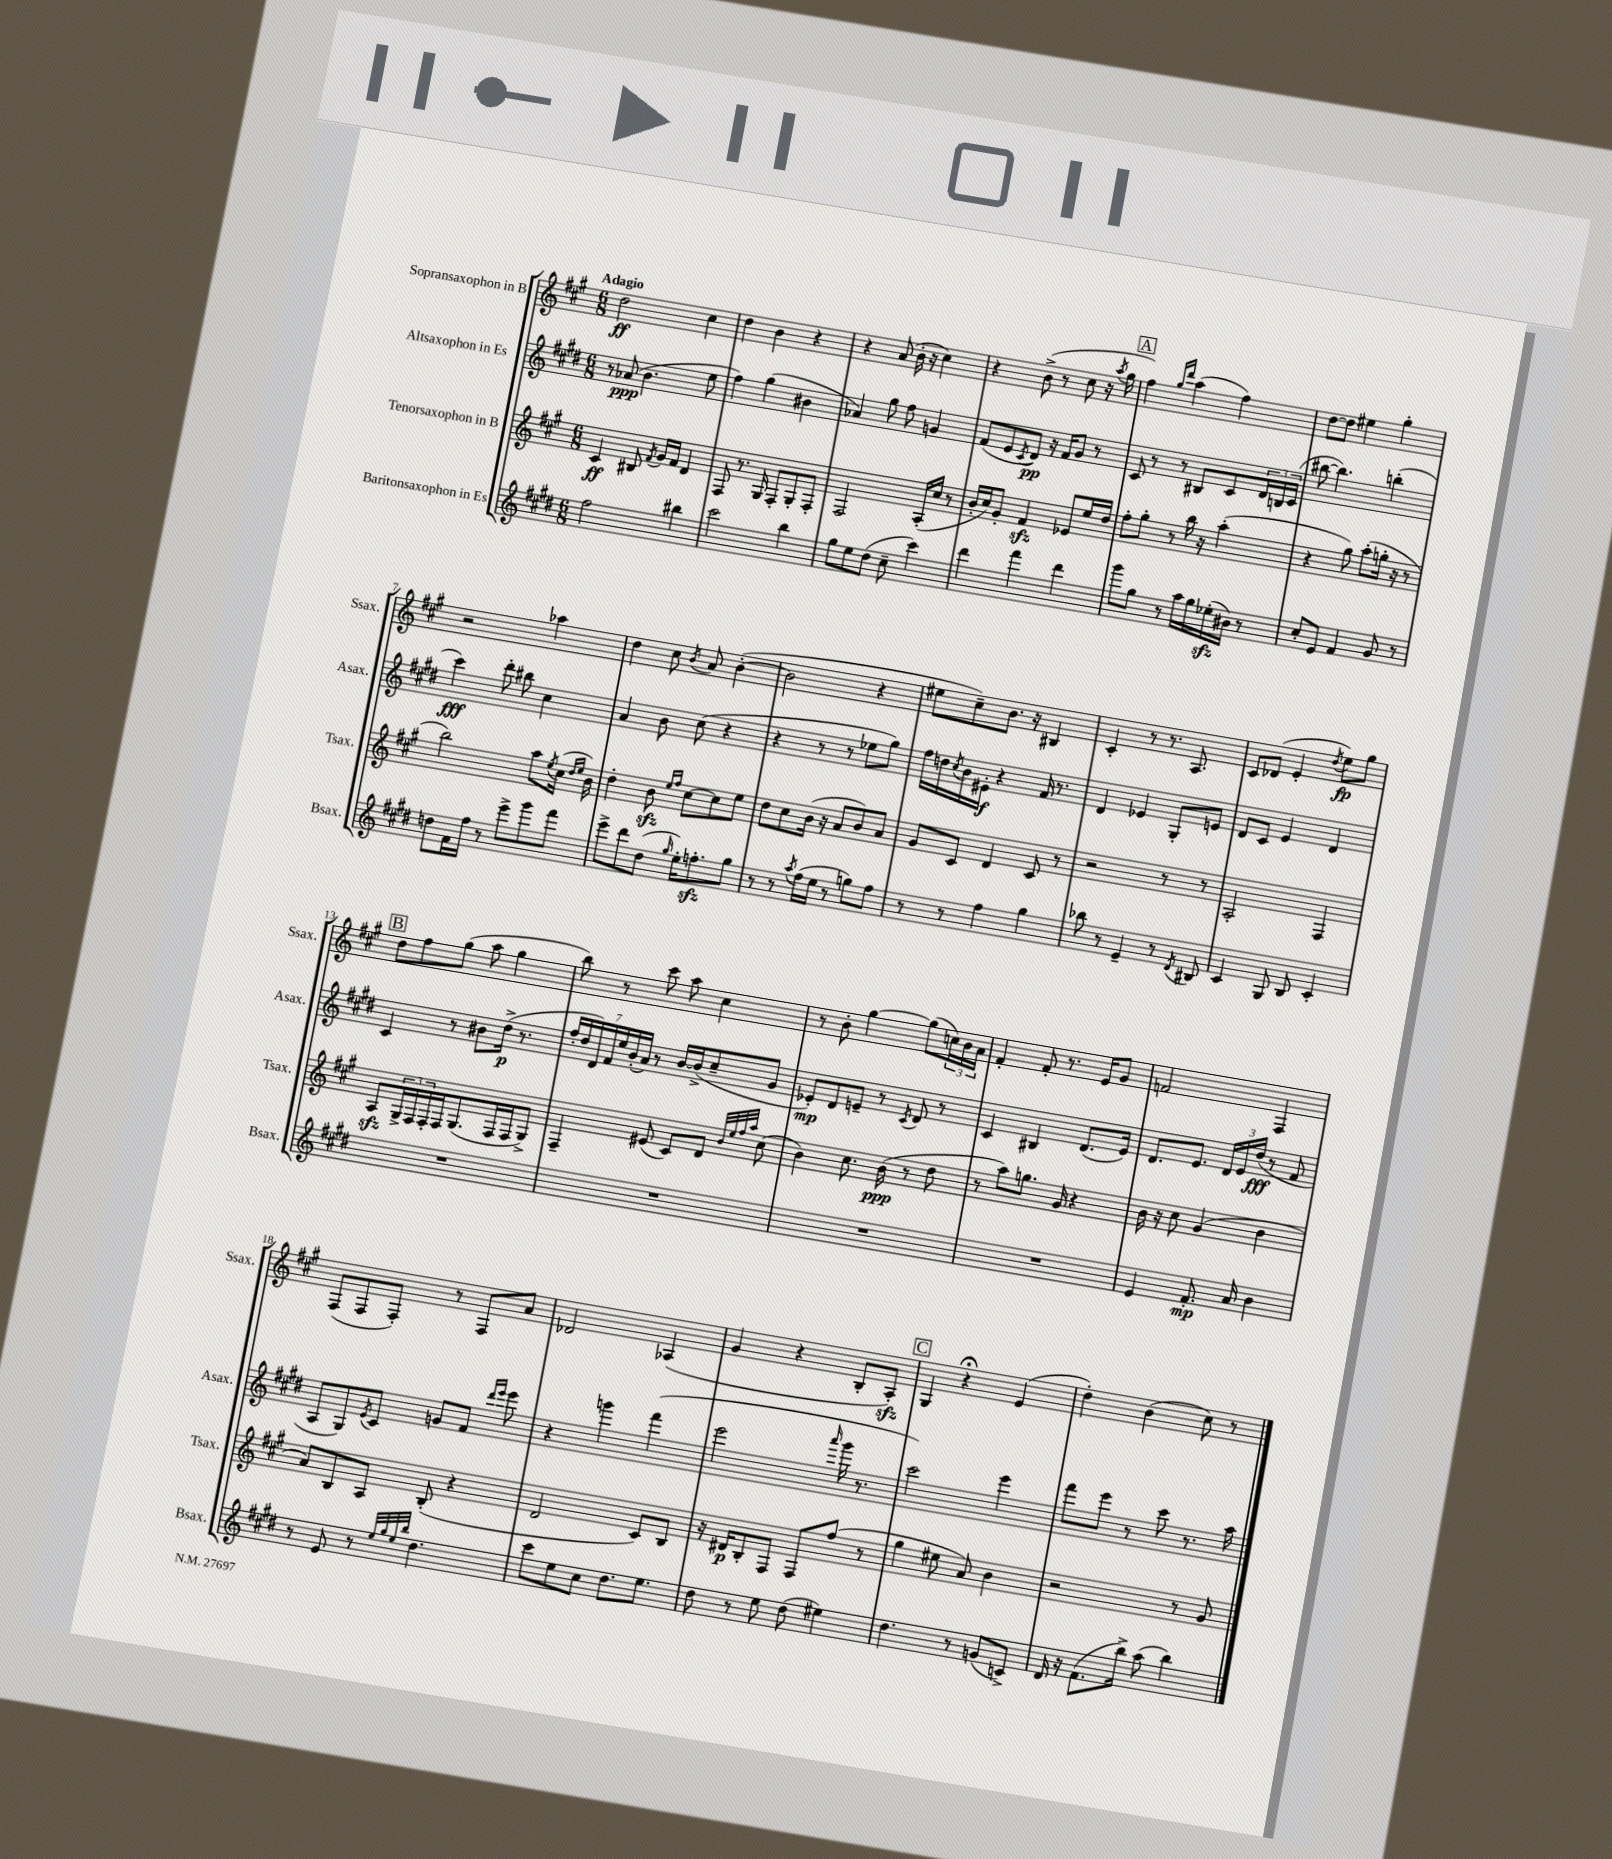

**kern	**dynam	**kern	**dynam	**kern	**dynam	**kern	**dynam
*part4	*part4	*part3	*part3	*part2	*part2	*part1	*part1
*staff4	*staff4	*staff3	*staff3	*staff2	*staff2	*staff1	*staff1
*I"Baritonsaxophon in Es	*	*I"Tenorsaxophon in B	*	*I"Altsaxophon in Es	*	*I"Sopransaxophon in B	*
*I'Bsax.	*	*I'Tsax.	*	*I'Asax.	*	*I'Ssax.	*
*clefG2	*	*clefG2	*	*clefG2	*	*clefG2	*
*k[f#c#g#d#]	*	*k[f#c#g#]	*	*k[f#c#g#d#]	*	*k[f#c#g#]	*
*M6/8	*	*M6/8	*	*M6/8	*	*M6/8	*
=1	=1	=1	=1	=1	=1	=1	=1
!	!	!	!	!	!	!LO:TX:a:B:t=Adagio	!
2ff#\	.	4c#/	ff	8r	.	2dd\	ff
.	.	.	.	(8a-X/	ppp	.	.
.	.	8B#X/	.	4.b\	.	.	.
.	.	8qf#/	.	.	.	.	.
.	.	16g#/LL	.	.	.	.	.
.	.	16f#/JJ	.	.	.	.	.
4bb#X\	.	4d/	.	.	.	4cc#\	.
.	.	.	.	8ee\	.	.	.
=2	=2	=2	=2	=2	=2	=2	=2
2ccc#\	.	8F#/	.	4ff#\)	.	4dd\	.
.	.	8.r	.	.	.	.	.
.	.	.	.	(4gg#\	.	4b\	.
.	.	16G#/	.	.	.	.	.
.	.	8F#'/L	.	.	.	.	.
4bb\	.	8G#'/	.	4b#X\	.	4r	.
.	.	8F#'/J	.	.	.	.	.
=3	=3	=3	=3	=3	=3	=3	=3
8gg#\L	.	2F#/	.	4a-X/)	.	4r	.
8ee\	.	.	.	.	.	.	.
(8dd#\J	.	.	.	8gg#\	.	(8a/	.
8cc#~\	.	.	.	8ff#\	.	16b'\	.
.	.	.	.	.	.	16r	.
4ccc#\)	.	(16A'/LL	.	4gn/	.	4cc#\)	.
.	.	16cc#/JJ	.	.	.	.	.
.	.	8r	.	.	.	.	.
=4	=4	=4	=4	=4	=4	=4	=4
4ddd#\	.	16b'/LL	.	(8f#/L	.	4r	.
.	.	16cc#/J)	.	.	.	.	.
.	.	8g#'/J	.	8e/	.	.	.
.	.	.	.	8qc#/	.	.	.
4fff#\	.	4f#zz/	.	8d#/J)	pp	(8b^\	.
.	.	.	.	16r	.	8r	.
.	.	.	.	16f#/KL	.	.	.
4ddd#\	.	8e-X/L	.	8g#/J	.	8cc#\	.
.	.	16ee/L	.	8r	.	16r	.
.	.	.	.	.	.	8qaa/	.
.	.	16dd/JJ	.	.	.	16gg#\	.
!!LO:REH:place=s1:t=A
=5	=5	=5	=5	=5	=5	=5	=5
8ggg#\L	.	8ff#'\L	.	8c#/	.	4ff#\)	.
8gg#\J	.	8gg#'\J	.	8r	.	.	.
.	.	.	.	.	.	16qqgg#/LL	.
.	.	.	.	.	.	16qqddd/JJ	.
8r	.	8r	.	8r	.	(4aa\	.
16aa\LL	.	16bb\	.	8B#X/L	.	.	.
16gg#\	.	16r	.	.	.	.	.
(16ee-Xzz'\	.	(4aa'\	.	8c#/	.	4ff#\)	.
16b#X\JJ)	.	.	.	.	.	.	.
8r	.	.	.	24d#/L	.	.	.
.	.	.	.	24Bn/	.	.	.
.	.	.	.	(24c#/JJ	.	.	.
=6	=6	=6	=6	=6	=6	=6	=6
8cc#'/L	.	4r	.	[8bb#X\	.	[8dd\L	.
8e/J	.	.	.	4.bb#\])	.	8dd\J]	.
4f#/	.	8gg#\)	.	.	.	4ee#X\	.
.	.	(8aa'\L	.	.	.	.	.
8g#/	.	16ggn'\Jk	.	(4bbn'\	.	4gg#'\	.
.	.	16r	.	.	.	.	.
8r	.	8r	.	.	.	.	.
!!LO:LB:g=z
=7	=7	=7	=7	=7	=7	=7	=7
8ddn\L	.	2bb\)	.	4ccc#\)	fff	2r	.
16f#\L	.	.	.	.	.	.	.
16ff#\JJ	.	.	.	.	.	.	.
8r	.	.	.	8ddd#'\	.	.	.
8eee^\L	.	.	.	8bb#X\	.	.	.
8ggg#\	.	8aa\L	.	4cc#\	.	4aa-X\	.
.	.	8qee/	.	.	.	.	.
8fff#\J	.	(16cc#\Jk	.	.	.	.	.
.	.	16qqdd/LL	.	.	.	.	.
.	.	16qqee/JJ	.	.	.	.	.
.	.	16b\)	.	.	.	.	.
=8	=8	=8	=8	=8	=8	=8	=8
8eee^\L	.	4dd'\	.	4a/	.	4dd\	.
8ddd#\	.	.	.	.	.	.	.
(8dd#\J	.	8bzz\	.	8b\	.	8cc#\	.
.	.	16qqee/LL	.	.	.	.	.
16qqgg#/	.	16qqff#/JJ	.	.	.	8qb/	.
16ee'\KL)	.	[8cc#\L	.	(8cc#\	.	8a/	.
8.ffnzz'\	.	.	.	.	.	.	.
.	.	8cc#\]	.	4r	.	([4b'\	.
8gg#\J	.	8ee\J	.	.	.	.	.
=9	=9	=9	=9	=9	=9	=9	=9
8r	.	8dd\L	.	4r	.	2b\]	.
8r	.	8cc#\	.	.	.	.	.
8qaa/	.	.	.	.	.	.	.
(16ff#\LL	.	(16b\Jk	.	8r	.	.	.
16ee\JJ	.	16r	.	.	.	.	.
8r	.	8a/L	.	8r	.	.	.
8ggn\L)	.	8b/)	.	8ee-X\L	.	4r	.
8ff#\J	.	8a/J	.	8gg#\J)	.	.	.
=10	=10	=10	=10	=10	=10	=10	=10
8r	.	8g#/L	.	16ff#\LL	.	8ee#X\L	.
.	.	.	.	16ddn\	.	.	.
.	.	.	.	8qcc#/	.	.	.
8r	.	8c#/J	.	16b\	.	8cc#~\)	.
.	.	.	.	16e#X'\JJ	f	.	.
4ff#\	.	4d/	.	4r	.	8.b\J	.
.	.	.	.	.	.	16r	.
4gg#\	.	8c#/	.	16f#/	.	4B#X/	.
.	.	.	.	8.r	.	.	.
.	.	8r	.	.	.	.	.
=11	=11	=11	=11	=11	=11	=11	=11
8bb-X\	.	2r	.	4d#/	.	4c#'/	.
8r	.	.	.	.	.	.	.
4e~/	.	.	.	4e-X/	.	8r	.
.	.	.	.	.	.	8.r	.
8r	.	8r	.	8G#'/L	.	.	.
.	.	.	.	.	.	8.A/	.
8qd#/	.	.	.	.	.	.	.
8B#X/	.	8r	.	8en/J	.	.	.
=12	=12	=12	=12	=12	=12	=12	=12
4c#/	.	2A'/	.	8d#/L	.	8c#/L	.
.	.	.	.	8c#/J	.	(8d-X/J	.
8G#/	.	.	.	4e/	.	4e'/	.
8B/	.	.	.	.	.	.	.
.	.	.	.	.	.	8qdd/	.
4c#'/	.	4F#/	.	4d#/	.	8ee\L)	fp
.	.	.	.	.	.	8gg#\J	.
!!LO:LB:g=z
!!LO:REH:place=s1:t=B
=13	=13	=13	=13	=13	=13	=13	=13
2.r	.	8Azz/L	.	4c#/	.	8dd\L	.
.	.	24G#^/L	.	.	.	8ff#\	.
.	.	24F#/	.	.	.	.	.
.	.	24F#'/	.	.	.	.	.
.	.	16F#/J	.	8r	.	(8gg#\J	.
.	.	(8.G#/	.	.	.	.	.
.	.	.	.	8b#X\L	.	8aa\	.
.	.	16F#/L	.	(16dd#^\Jk	p	4gg#\	.
.	.	16F#/J	.	8.r	.	.	.
.	.	8G#^/J)	.	.	.	.	.
=14	=14	=14	=14	=14	=14	=14	=14
2.r	.	4F#~/	.	28ff#'/LL	.	8bb\)	.
.	.	.	.	28dd#/	.	.	.
.	.	.	.	28d#/)	.	.	.
.	.	.	.	28f#/	.	.	.
.	.	.	.	.	.	8r	.
.	.	.	.	28ee/	.	.	.
.	.	.	.	(28b'/	.	.	.
.	.	.	.	28a/JJ)	.	.	.
.	.	(8e#X/	.	8r	.	8ccc#\	.
.	.	8c#/L)	.	[16b/LL	.	8aa\	.
.	.	.	.	(16b^/J]	.	.	.
.	.	8d/J	.	8cc#~/	.	4cc#\	.
.	.	32qqb/LLL	.	.	.	.	.
.	.	32qqee/	.	.	.	.	.
.	.	32qqff#/	.	.	.	.	.
.	.	32qqaa/JJJ	.	.	.	.	.
.	.	(8cc#\	.	8g#/J	.	.	.
=15	=15	=15	=15	=15	=15	=15	=15
2.r	.	4b\)	.	8e-X'/L)	mp	8r	.
.	.	.	.	8d#/	.	8b'\	.
.	.	8.cc#\	.	8en~/J	.	[4gg#\	.
.	.	.	.	8r	.	.	.
.	.	(16b\	ppp	.	.	.	.
.	.	.	.	8qc#/	.	.	.
.	.	8r	.	8d#/	.	(8gg#\L]	.
.	.	8dd\	.	8r	.	24ccn\L)	.
.	.	.	.	.	.	24b\	.
.	.	.	.	.	.	24a\JJ	.
=16	=16	=16	=16	=16	=16	=16	=16
2.r	.	8r	.	4c#/	.	4f#'/	.
.	.	8aa\L)	.	.	.	.	.
.	.	8.ggn\J	.	4B#X/	.	8f#'/	.
.	.	.	.	.	.	8.r	.
.	.	16g#/	.	.	.	.	.
.	.	4r	.	(8.d#/L	.	.	.
.	.	.	.	.	.	16e/KL	.
.	.	.	.	.	.	8g#/J	.
.	.	.	.	16e/Jk)	.	.	.
=17	=17	=17	=17	=17	=17	=17	=17
4e/	.	16b\	.	8.d#/L	.	2fn/	.
.	.	16r	.	.	.	.	.
.	.	8cc#\	.	.	.	.	.
.	.	.	.	8.e/J	.	.	.
8.f#'/	mp	(4g#/	.	.	.	.	.
.	.	.	.	24d#/LL	.	.	.
.	.	.	.	24e/	.	.	.
16a/	.	.	.	.	.	.	.
.	.	.	.	(24dd#/JJ	fff	.	.
4b\	.	4b\	.	8r	.	4F#/	.
.	.	.	.	8f#/	.	.	.
!!LO:LB:g=z
=18	=18	=18	=18	=18	=18	=18	=18
8r	.	8a/L)	.	8A/L	.	(8F#/L	.
8e/	.	8B/	.	8G#/)	.	8F#/	.
.	.	.	.	8qe/	.	.	.
8r	.	8A/J	.	8c#/J	.	8F#'/J)	.
32qqee/LLL	.	.	.	.	.	.	.
32qqgg#/	.	.	.	.	.	.	.
32qqee/	.	.	.	.	.	.	.
32qqbb/JJJ	.	.	.	.	.	.	.
4.dd#\	.	(8B'/	.	8gn/L	.	8r	.
.	.	4r	.	8f#/J	.	8F#/L	.
.	.	.	.	16qqddd#/LL	.	.	.
.	.	.	.	16qqeee/JJ	.	.	.
.	.	.	.	8eee\	.	8a/J	.
=19	=19	=19	=19	=19	=19	=19	=19
8ccc#\L	.	2d/	.	4r	.	2d-X/	.
8ee\	.	.	.	.	.	.	.
8cc#\J	.	.	.	4gggn\	.	.	.
8.dd#\L	.	.	.	.	.	.	.
.	.	8c#/L)	.	(4fff#\	.	(4A-X/	.
8.ee\J	.	.	.	.	.	.	.
.	.	8B/J	.	.	.	.	.
=20	=20	=20	=20	=20	=20	=20	=20
8dd#\	.	16r	.	2eee\	.	4g#/	.
.	.	16d#X/KL	p	.	.	.	.
8r	.	8B'/	.	.	.	.	.
8ee\	.	8F#/J	.	.	.	4r	.
(8dd#\	.	8F#/L	.	.	.	.	.
.	.	.	.	16qqaaa/	.	.	.
4ee#X\)	.	(8ff#/J	.	16ggg#\	.	8B'/L	.
.	.	.	.	8.r	.	.	.
.	.	8r	.	.	.	8Azz'/J)	.
!!LO:REH:place=s1:t=C
=21	=21	=21	=21	=21	=21	=21	=21
4.dd#\	.	4gg#\	.	2ccc#\)	.	4G#/	.
.	.	8ee#X\	.	.	.	4r;<	.
8r	.	8a/)	.	.	.	.	.
(8gn/L	.	4b\	.	4eee\	.	(4e/	.
8cn^/J)	.	.	.	.	.	.	.
=22	=22	=22	=22	=22	=22	=22	=22
16d#/	.	2r	.	8fff#\L	.	4dd'\)	.
16r	.	.	.	.	.	.	.
(8.f#\L	.	.	.	8eee\J	.	.	.
.	.	.	.	8r	.	(4b\	.
16bb^\Jk)	.	.	.	.	.	.	.
(8aa\	.	.	.	8ccc#\	.	.	.
4bb\)	.	8r	.	8.r	.	8cc#\)	.
.	.	8g#/	.	.	.	8r	.
.	.	.	.	16aa\	.	.	.
==	==	==	==	==	==	==	==
*-	*-	*-	*-	*-	*-	*-	*-
